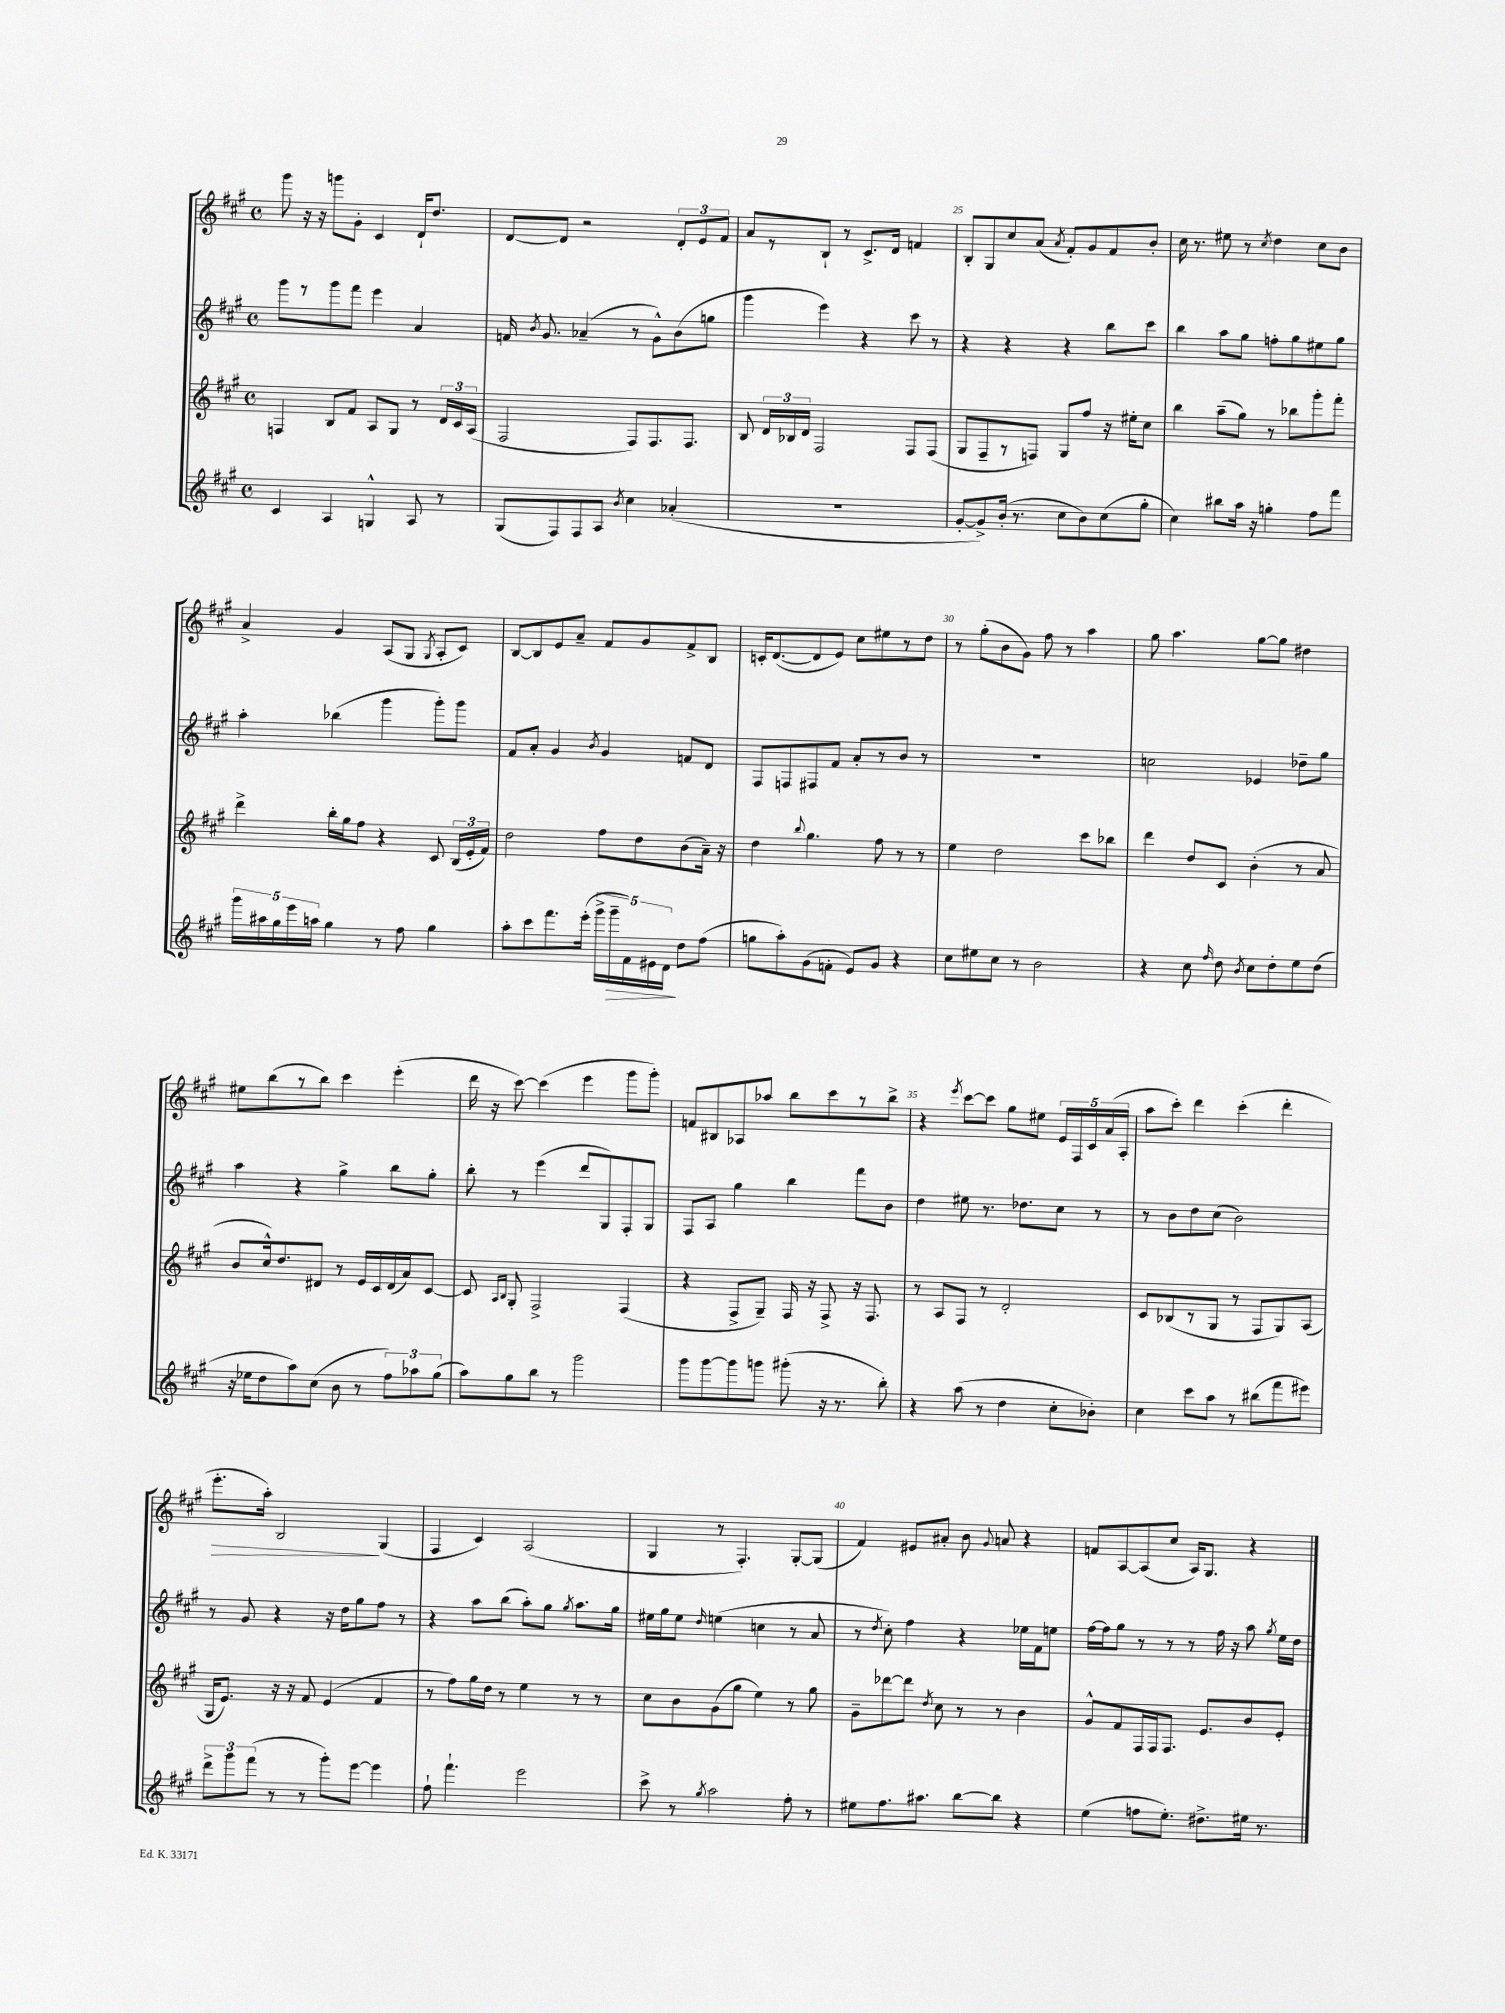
<<
\new StaffGroup <<
\new Staff = "s0" {
    \clef treble \key a \major \defaultTimeSignature \time 4/4
    \autoBeamOff gis'''8 r16 r16 g'''8[ gis'8]-. cis'4 d'16[-! d''8.] |
    d'8[~ d'8] r2 \tuplet 3/2 { d'8[-. e'8 fis'8] } |
    a'8[ r8 b8]-! r8 cis'8.[-> d'16] f'4 |
    b8[-. gis8 cis''8 a'8]( \acciaccatura { a'8 } fis'8[-.) gis'8 fis'8 b'8]-. |
    cis''16 r8. eis''8 r8 \acciaccatura { cis''8 } d''4 cis''8[ b'8] |
    a'4-> gis'4 a8[( gis8] \acciaccatura { gis8 } a8[-. cis'8]) |
    b8[~ b8 e'8 a'8]-- fis'8[ gis'8 fis'8-> b8] |
    c'16[-. d'8.~( d'8 e'8]) cis''8[ eis''8 r8 d''8] |
    r8 gis''8[-.( b'8 gis'8]) fis''8 r8 a''4 |
    gis''8 a''4. gis''8[~ gis''8] dis''4 |
    eis''8[ b''8( r8 b''8]) cis'''4 e'''4-.( |
    d'''16 r16 cis'''8~) cis'''4( e'''4 gis'''8[ gis'''8]-.) |
    f'8[ bis8 aes8 aes''8] b''8[ cis'''8 r8 b''8]-> |
    r4 \acciaccatura { e'''8 } cis'''8[~ cis'''8] gis''8[ eis''8] \tuplet 5/4 { e'16[ fis16 cis'16 a'16( a16]-. } |
    a''8[ cis'''8]-.) d'''4 cis'''4-.( d'''4-. |
    e'''8.[-.\> a''16]-.) b2\! gis4( |
    fis4 cis'4) a2( |
    gis4 r8 fis4.-.) gis8[~-. gis8]( |
    fis'4) eis'8[ ais'8]-. b'8 \appoggiatura { gis'8 } a'8 r4 |
    f'8[ a8~ a8( cis''8] a16[) gis8.] r4 \bar "|." |
}
\new Staff = "s1" {
    \clef treble \key a \major \defaultTimeSignature \time 4/4
    \autoBeamOff gis'''8[ r8 gis'''8 fis'''8] e'''4 a'4 |
    f'16 \acciaccatura { b'8 } gis'8. aes'4--( r8 gis'8[-^) b'8( g''8] |
    gis'''4 e'''4) r4 cis'''8 r8 |
    r4 r4 r4 b''8[ cis'''8] |
    b''4 a''8[ gis''8] f''8[-. gis''8 eis''8 gis''8] |
    a''4-. bes''4( gis'''4 gis'''8[-.) gis'''8] |
    fis'8[ a'8]-. gis'4 \acciaccatura { b'8 } gis'4 f'8[ d'8] |
    fis8[ f8 fis8 fis'8] a'8[-. r8 b'8] r8 |
    R1 |
    c''2 ees'4 des''8[-- gis''8] |
    a''4 r4 gis''4-> b''8[ gis''8]-. |
    b''8-. r8 e'''4( d'''8[ gis8) fis8-. gis8] |
    fis8[ a8] gis''4 b''4 fis'''8[ b'8] |
    d''4 eis''8 r8. des''8.[ cis''8] r8 |
    r8 b'8[ d''8 cis''8]( b'2) |
    r8 gis'8 r4 r16 d''16[ gis''8 fis''8] r8 |
    r4 a''8[ b''8]( a''8[-.) gis''8] \acciaccatura { gis''8 } a''8.[ gis''16] |
    eis''16[ gis''16 eis''8] \grace { d''16 } e''4( c''4 r8 a'8 |
    r8 \acciaccatura { d''8 } cis''8-.) fis''4 r4 ees''16[ fis'16 e''8] |
    fis''16[~ fis''16 gis''8] r8 r8 r8 fis''16 r16 a''8 \acciaccatura { gis''8 } e''16[ d''16] \bar "|." |
}
\new Staff = "s2" {
    \clef treble \key a \major \defaultTimeSignature \time 4/4
    \autoBeamOff f4 b8[ fis'8] a8[ gis8] r8 \tuplet 3/2 { d'16[ cis'16 a16]( } |
    fis2 fis8[) fis8. fis8.] |
    b8 \tuplet 3/2 { d'16[ bes16 d'16] } fis2 fis8[ fis8]( |
    gis8[ fis8-- r8 f8]) gis8[ fis''8] r16 eis''16[-. cis''8] |
    b''4 a''8[--( gis''8]) r8 bes''8[ gis'''8-. fis'''8]-. |
    d'''4-> b''16[-. gis''16 fis''8] r4 cis'8 \tuplet 3/2 { b16[( e'16-. fis'16]) } |
    d''2 fis''8[ d''8 b'8( a'16]--) r16 |
    d''4 \appoggiatura { b''8 } gis''4. fis''8 r8 r8 |
    e''4 d''2 cis'''8[ bes''8] |
    d'''4 d''8[ cis'8] b'4-.( r8 a'8 |
    b'8[ cis''16-^) d''8. dis'8] r8 e'16[ cis'16 dis'16( a'16) cis'8]~ |
    cis'8 \grace { a16[ b16] } gis8-. fis2-> fis4( |
    r4 fis8[-> gis8]--) fis16 r16 fis8-> r16 fis8. |
    r8 a8[ fis8] r8 d'2-. |
    cis'8[ bes8( r8 gis8] r8 fis8[ gis8) a8]( |
    gis16[ e'8.]) r16 r16 fis'8 e'4( fis'4 |
    r8 fis''8[) gis''16 d''16] r8 e''4 r8 r8 |
    cis''8[ b'8 gis'8( gis''8] e''4) r8 gis''8 |
    gis'8[-- des'''8~ des'''8] \acciaccatura { d''8 } cis''8 r8 r8 b'4 |
    gis'8[-^ fis'8 fis16 fis16 fis8.] e'8.[ b'8 e'8]-. \bar "|." |
}
\new Staff = "s3" {
    \clef treble \key a \major \defaultTimeSignature \time 4/4
    \autoBeamOff cis'4 a4 g4-^ a8 r8 |
    gis8[( fis8) fis8 a8] \acciaccatura { b'8 } cis''4 aes'4-.( |
    R1 |
    gis'8[~-. gis'8->) b'16]-.( r8. cis''8[ b'8) cis''8( gis''8]-. |
    cis''4) bis''8[ a''16] r16 g''4-. fis''8[ fis'''8] |
    \tuplet 5/4 { gis'''16[ ais''16 gis''16 e'''16 a''16] } gis''4 r8 fis''8 gis''4 |
    a''8[-. cis'''8 fis'''8. e'''16]-.( \tuplet 5/4 { gis'''16[-> gis'''16--\> fis'16) eis'16 d'16]\! } d''8[ fis''8]( |
    g''8[ a''8-.) gis'8( f'8]-. e'8[) gis'8] r4 |
    cis''8[ eis''8 cis''8] r8 b'2 |
    r4 cis''8 \grace { fis''16 } d''8 \acciaccatura { b'8 } cis''8[ d''8-. e''8 d''8]( |
    r16 ees''16[ d''8 a''8) cis''8]( b'8 r8 \tuplet 3/2 { fis''8[) aes''8 gis''8]( } |
    a''8[) gis''8 b''8] r8 gis'''2 |
    gis'''8[ gis'''8~ gis'''8 g'''8] gis'''8-.( r16 r8. b''8-.) |
    r4 a''8( r8 d''4 cis''8[-. bes'8]-.) |
    cis''4 cis'''8[ a''8] r8 bis''8[( fis'''8 eis'''8]) |
    \tuplet 3/2 { d'''8[-> gis'''8 fis'''8]( } r8 r8 gis'''8[-.) e'''8]~ e'''4 |
    fis''8-! fis'''4.-! e'''2 |
    cis'''8-> r8 \acciaccatura { gis''8 } a''2 fis''8-. r8 |
    eis''8[ fis''8. ais''8.] b''8[~ b''8] r4 |
    e''4( f''8[ e''8.]-.) dis''8.[-> eis''16] r8. \bar "|." |
}
>>
>>
\layout { \context { \Score currentBarNumber = #22 \override BarNumber.break-visibility = ##(#f #t #t) barNumberVisibility = #(every-nth-bar-number-visible 5) } }
